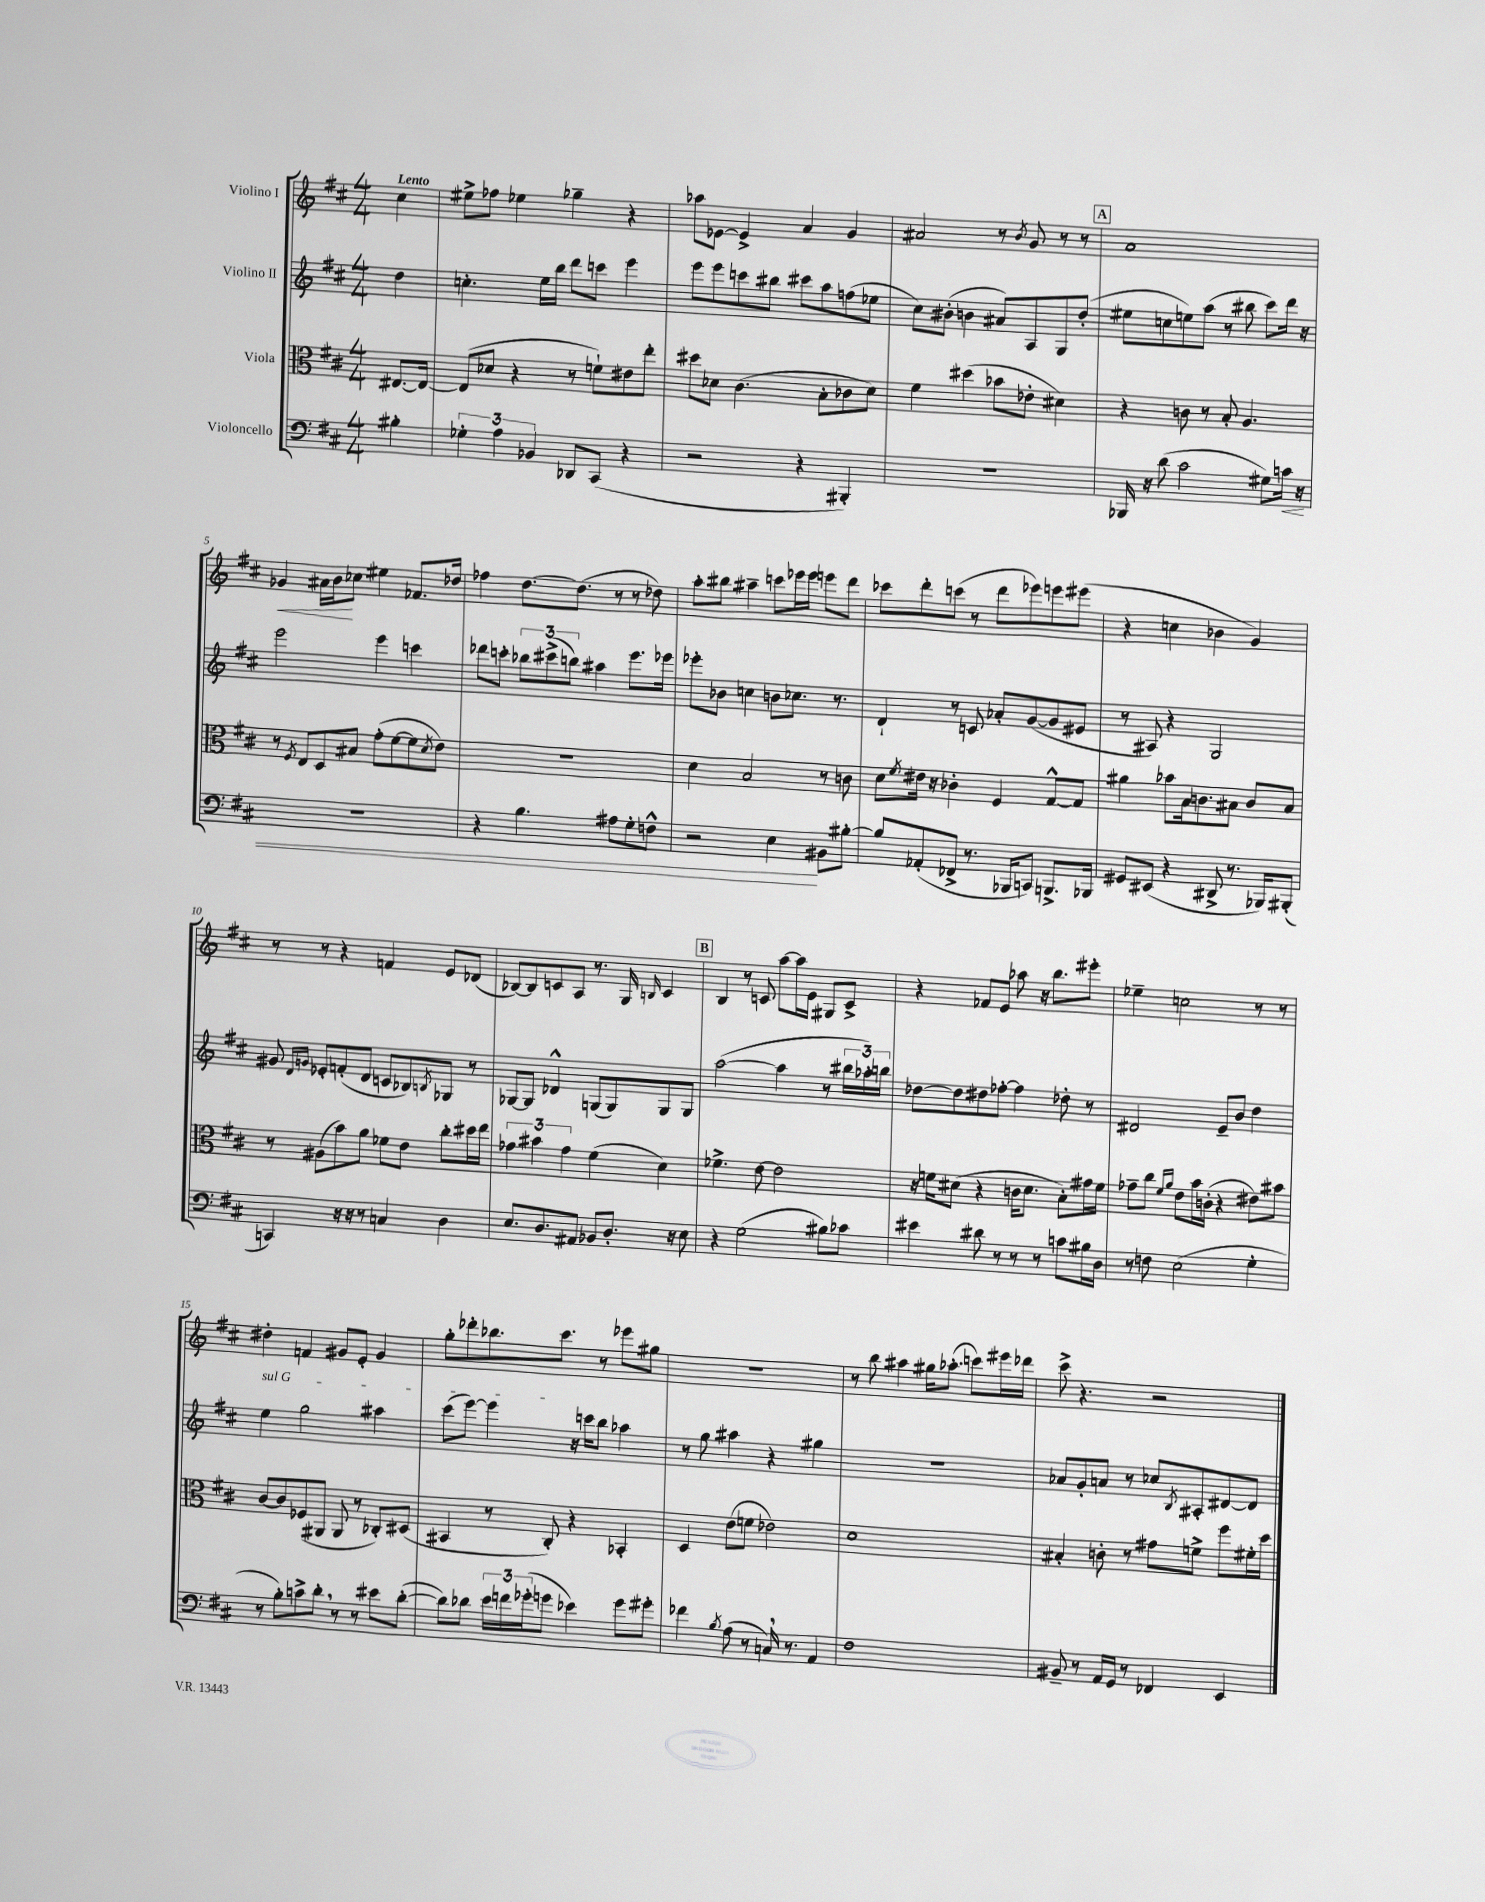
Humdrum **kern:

**kern	**kern	**kern	**kern
*staff4	*staff3	*staff2	*staff1
*clefF4	*clefC3	*clefG2	*clefG2
*k[f#c#]	*k[f#c#]	*k[f#c#]	*k[f#c#]
*M4/4	*M4/4	*M4/4	*M4/4
4B#'	[8.E#	4dd	4cc#
.	16E#_	.	.
=	=	=	=
6G-'	(8E#]	4.cc'	8ee#^
.	8d-	.	8ff-
6A	.	.	.
.	4r	.	4ee-
6BB-	.	.	.
.	.	16ee	.
.	.	16bb	.
8DD-	8r	8ddd	4gg-~
(8CC#	8f`)	8ccc	.
4r	8e#	4eee	4r
.	8ee'	.	.
=	=	=	=
2r	8dd#	8eee	8aa-
.	8d-	8eee	[8e-
.	(4.c#	8ccc	4e-^]
.	.	8bb#	.
4r	.	8ccc#	4a
.	8B'	8aa	.
4BBB#')	8c-	(8ff	4g
.	8d-)	8ee-	.
=	=	=	=
1r	4f#	8cc#)	2a#
.	.	(8b#'	.
.	(4dd#	4b	.
.	8b-	8a#)	8r
.	.	.	8qb
.	8e-'	8A	8g
.	4d#)	8G	8r
.	.	(8dd'	8r
=	=	=	=
16BBB-	4r	8ee#	1a
16r	.	.	.
(8d	.	8cc	.
2c#	8c	8ee)	.
.	8r	(8aa	.
.	8B'	8r	.
.	4.A	8bb#	.
8G#)	.	8ccc#)	.
16c	.	16ddd	.
16r	.	16r	.
=	=	=	=
1r	8r	2eee	4g-
.	8qF#	.	.
.	8E	.	.
.	8D	.	16a#
.	.	.	16b
.	8B#	.	8cc-
.	(8g'	4eee	4ee#
.	[8f#	.	.
.	8f#]	4ccc	8.f-
.	8qd	.	.
.	8e)	.	.
.	.	.	16dd-
=	=	=	=
4r	1r	8ddd-	4ff-
.	.	8ccc'	.
4.B	.	12bb-	[8.dd
.	.	(12ccc#^	.
.	.	12bb)	.
.	.	.	(8.dd]
.	.	4aa#	.
8A#	.	.	8r
8G'	.	8.eee	8r
8F^^	.	.	8dd-)
.	.	16eee-	.
=	=	=	=
2r	4d	8eee-'	8aa'
.	.	8b-	8bb#
.	2B	4cc	4aa#~
4E	.	8b	8ccc
.	.	8.cc-	16eee-
.	.	.	16eee-
8BB#	8r	.	8eee
.	.	8.r	.
[8B#'	8c	.	8ddd
=	=	=	=
8B#]	8d	4d`	8ccc-
.	8qf#	.	.
(8AA-'	16e#	.	8ddd'
.	16r	.	.
8FF-^	4c-'	8r	(8ccc
8.r	.	8c	8r
.	4F#	8a-'	8ddd
16BBB-	.	.	.
8CC)	.	([8g	8eee-)
8.BBB^	[8G^^	8g]	8eee
.	8G]	8e#	(8eee#
16BBB-	.	.	.
=	=	=	=
8GG#	4a#	8r	4r
(8EE#	.	8A#)	.
4r	8b-	4r	4cc
.	16B	.	.
.	8.c	.	.
8DD#^	.	2G	4b-
8.r	8B#	.	.
.	8c	.	4g)
16BBB-)	.	.	.
(8BBB#'	8B#	.	.
=	=	=	=
4CC)	8r	8g#	8r
.	.	16qqd	.
.	.	16qqg	.
.	(8A#	8e-'	8r
16r	8b)	(8f'	4r
16r	.	.	.
8r	8a	8d	.
4C	8f-	8c	4f
.	8e	8B-)	.
.	.	8qB	.
4D	8cc#'	8G-	8e
.	16dd#	8r	(8d-
.	16ee	.	.
=	=	=	=
8.E	6g-	[8G-	[8B-)
.	.	8G-]	8B-]
.	6b#	.	.
8.D	.	.	.
.	.	4d-^^	8c
.	6g-	.	.
8AA#	.	.	8A
8BB-	(4f#	(8G	8.r
8.D'	.	8G)	.
.	.	.	16G
.	.	.	16qqB
.	4d)	8G	4c
16r	.	.	.
8E	.	8G	.
=	=	=	=
4r	4.f-^	([2aa	4B
(2G	.	.	8r
.	[8e	.	8c
.	2e]	4aa]	[8aa
.	.	.	16aa]
.	.	.	16e
8B#)	.	8r	8G#
8c-	.	24bb#	8c^
.	.	24aa-')	.
.	.	24bb	.
=	=	=	=
4e#	16r	[8dd-	4r
.	16f	.	.
.	(8d#	8dd-]	.
8d#	4r	8dd#	8f-
8r	.	[8ff-'	8e
8r	16c	4ff-]	8aa-
.	8.d#	.	.
8r	.	.	16r
.	.	.	8.bb
8c	8B')	8dd-'	.
16B#	16g#	8r	8eee#'
16D	16f	.	.
=	=	=	=
8r	8g-~	2d#	4ee-~
8F	8cc#	.	.
.	16qqf#	.	.
.	16qqa	.	.
(2E	8e	.	2cc
.	16b	.	.
.	(16c'	.	.
.	4r	8e~	.
.	.	8b	.
4G'	8e#)	4dd	8r
.	8b#	.	8r
=	=	=	=
8r	[8c#	4ee	4dd#'
8B')	8c#]	.	.
8c^	(8F-	2gg	4f
8d'	8AA#	.	.
8r	8AA#	.	8g#
8r	8r	.	8e'
8e#	8C-')	4aa#	4g#
([8d'	(8D#	.	.
=	=	=	=
8d])	4BB#	(8ccc#	8gg'
8d-	.	[8eee)	8ddd-'
24e	8r	4eee]	8.bb-
24f	.	.	.
(24g-'	.	.	.
8g	8C#')	.	.
.	.	.	8.ccc#
4e-)	4r	16r	.
.	.	16ccc	.
.	.	8bb	8r
8g	4BB-'	4aa-	8eee-
8g#'	.	.	8gg#
=	=	=	=
4f-	4D	8r	1r
.	.	8gg	.
8qB	.	.	.
(8A	(8e	4aa#	.
8r	8f	.	.
16C)	2e-)	4r	.
8.r	.	.	.
4AA	.	4gg#	.
=	=	=	=
1F#	1d	1r	8r
.	.	.	8bb
.	.	.	4aa#
.	.	.	16gg#
.	.	.	(8.aa-'
.	.	.	8ccc)
.	.	.	16eee#
.	.	.	16ddd-
=	=	=	=
8BB#~	4B#'	8a-	8ccc#^
8r	.	8g'	4.r
16AA	8c'	8a	.
16GG	.	.	.
8r	8r	8r	.
4FF-	8g#	8cc-	2r
.	.	8qB	.
.	8f^	8A#'	.
4EE	8ff#	[8d#	.
.	16f#'	8d#]	.
.	16dd	.	.
==	==	==	==
*-	*-	*-	*-
